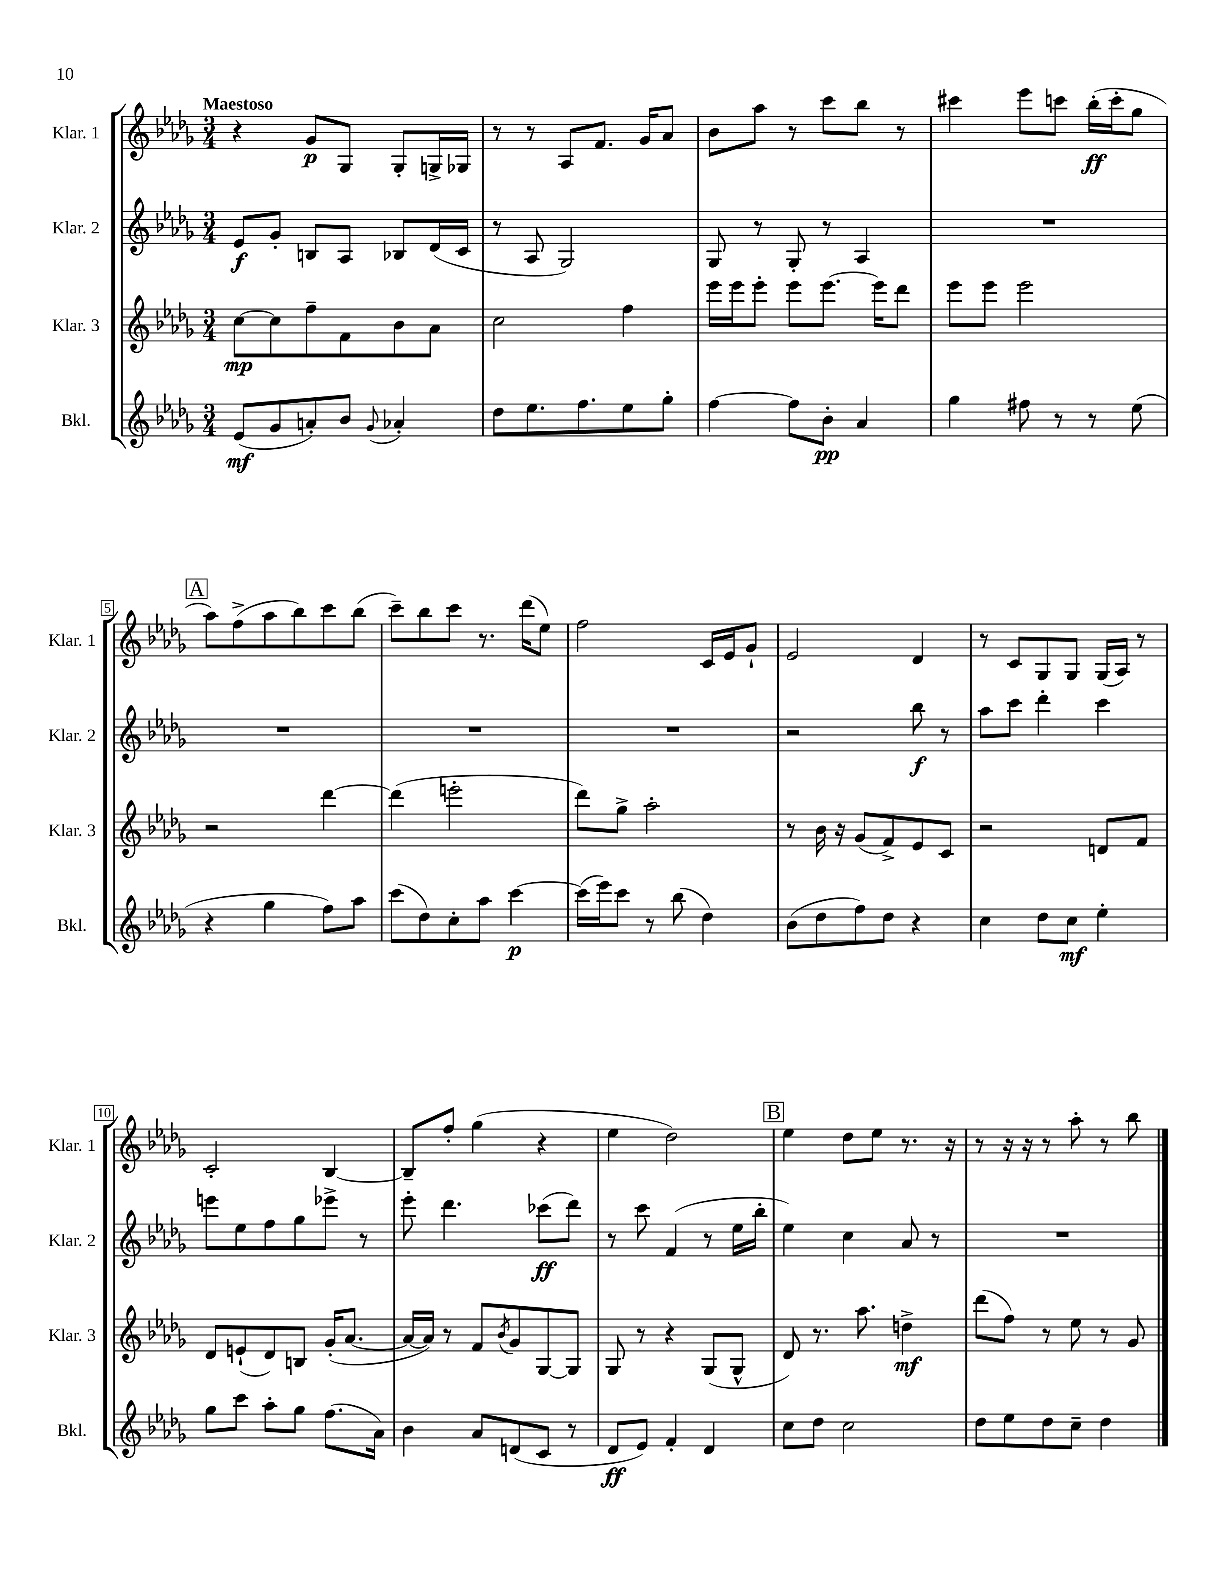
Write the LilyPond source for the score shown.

<<
\new StaffGroup <<
\new Staff = "s0" \with { instrumentName = "Klar. 1" shortInstrumentName = "Klar. 1" } {
    \clef treble \key des \major \numericTimeSignature \time 3/4 \tempo "Maestoso"
    r4 ges'8\p ges8 ges8-. g16-> ges16 |
    r8 r8 aes8 f'8. ges'16 aes'8 |
    bes'8 aes''8 r8 c'''8 bes''8 r8 |
    cis'''4 ees'''8 c'''8 bes''16-.\ff( c'''16-. ges''8 |
    \mark \markup { \box "A" } aes''8) f''8->( aes''8 bes''8) c'''8 bes''8( |
    c'''8--) bes''8 c'''8 r8. des'''16( ees''8) |
    f''2 c'16 ees'16 ges'8-! |
    ees'2 des'4 |
    r8 c'8 ges8 ges8 ges16( aes16) r8 |
    c'2-. bes4~ |
    bes8-- f''8-. ges''4( r4 |
    ees''4 des''2) |
    \mark \markup { \box "B" } ees''4 des''8 ees''8 r8. r16 |
    r8 r16 r16 r8 aes''8-. r8 bes''8 \bar "|." |
}
\new Staff = "s1" \with { instrumentName = "Klar. 2" shortInstrumentName = "Klar. 2" } {
    \clef treble \key des \major \numericTimeSignature \time 3/4
    ees'8\f ges'8-. b8 aes8 bes8 des'16( c'16 |
    r8 aes8 ges2) |
    ges8 r8 ges8-. r8 aes4 |
    R2. |
    \mark \markup { \box "A" } R2. |
    R2. |
    R2. |
    r2 bes''8\f r8 |
    aes''8 c'''8 des'''4-. c'''4 |
    e'''8 ees''8 f''8 ges''8 ees'''8-> r8 |
    ees'''8-. des'''4. ces'''8\ff( des'''8) |
    r8 c'''8 f'4( r8 ees''16 bes''16-. |
    \mark \markup { \box "B" } ees''4) c''4 aes'8 r8 |
    R2. \bar "|." |
}
\new Staff = "s2" \with { instrumentName = "Klar. 3" shortInstrumentName = "Klar. 3" } {
    \clef treble \key des \major \numericTimeSignature \time 3/4
    c''8~\mp c''8 f''8-- f'8 bes'8 aes'8 |
    c''2 f''4 |
    ees'''16 ees'''16 ees'''8-. ees'''8 ees'''8.~ ees'''16 des'''8 |
    ees'''8 ees'''8 ees'''2 |
    \mark \markup { \box "A" } r2 des'''4~ |
    des'''4( e'''2-. |
    des'''8) ges''8-> aes''2-. |
    r8 bes'16 r16 ges'8( f'8->) ees'8 c'8 |
    r2 d'8 f'8 |
    des'8 e'8-!( des'8) b8 ges'16-.( aes'8.~ |
    aes'16~ aes'16) r8 f'8 \acciaccatura { bes'8 } ges'8 ges8~ ges8 |
    ges8 r8 r4 ges8( ges8-^ |
    \mark \markup { \box "B" } des'8) r8. aes''8. d''4->\mf |
    des'''8( f''8) r8 ees''8 r8 ges'8 \bar "|." |
}
\new Staff = "s3" \with { instrumentName = "Bkl." shortInstrumentName = "Bkl." } {
    \clef treble \key des \major \numericTimeSignature \time 3/4
    ees'8\mf( ges'8 a'8-.) bes'8 \appoggiatura { ges'8 } aes'4-. |
    des''8 ees''8. f''8. ees''8 ges''8-. |
    f''4~ f''8 bes'8-.\pp aes'4 |
    ges''4 fis''8 r8 r8 ees''8( |
    \mark \markup { \box "A" } r4 ges''4 f''8) aes''8 |
    c'''8( des''8) c''8-. aes''8 c'''4~\p |
    c'''16( ees'''16) c'''8 r8 bes''8( des''4) |
    bes'8( des''8 f''8) des''8 r4 |
    c''4 des''8 c''8\mf ees''4-. |
    ges''8 c'''8 aes''8-. ges''8 f''8.( aes'16) |
    bes'4 aes'8 d'8( c'8 r8 |
    des'8\ff ees'8) f'4-. des'4 |
    \mark \markup { \box "B" } c''8 des''8 c''2 |
    des''8 ees''8 des''8 c''8-- des''4 \bar "|." |
}
>>
>>
\layout { \context { \Score \override BarNumber.stencil = #(make-stencil-boxer 0.1 0.3 ly:text-interface::print) } }
